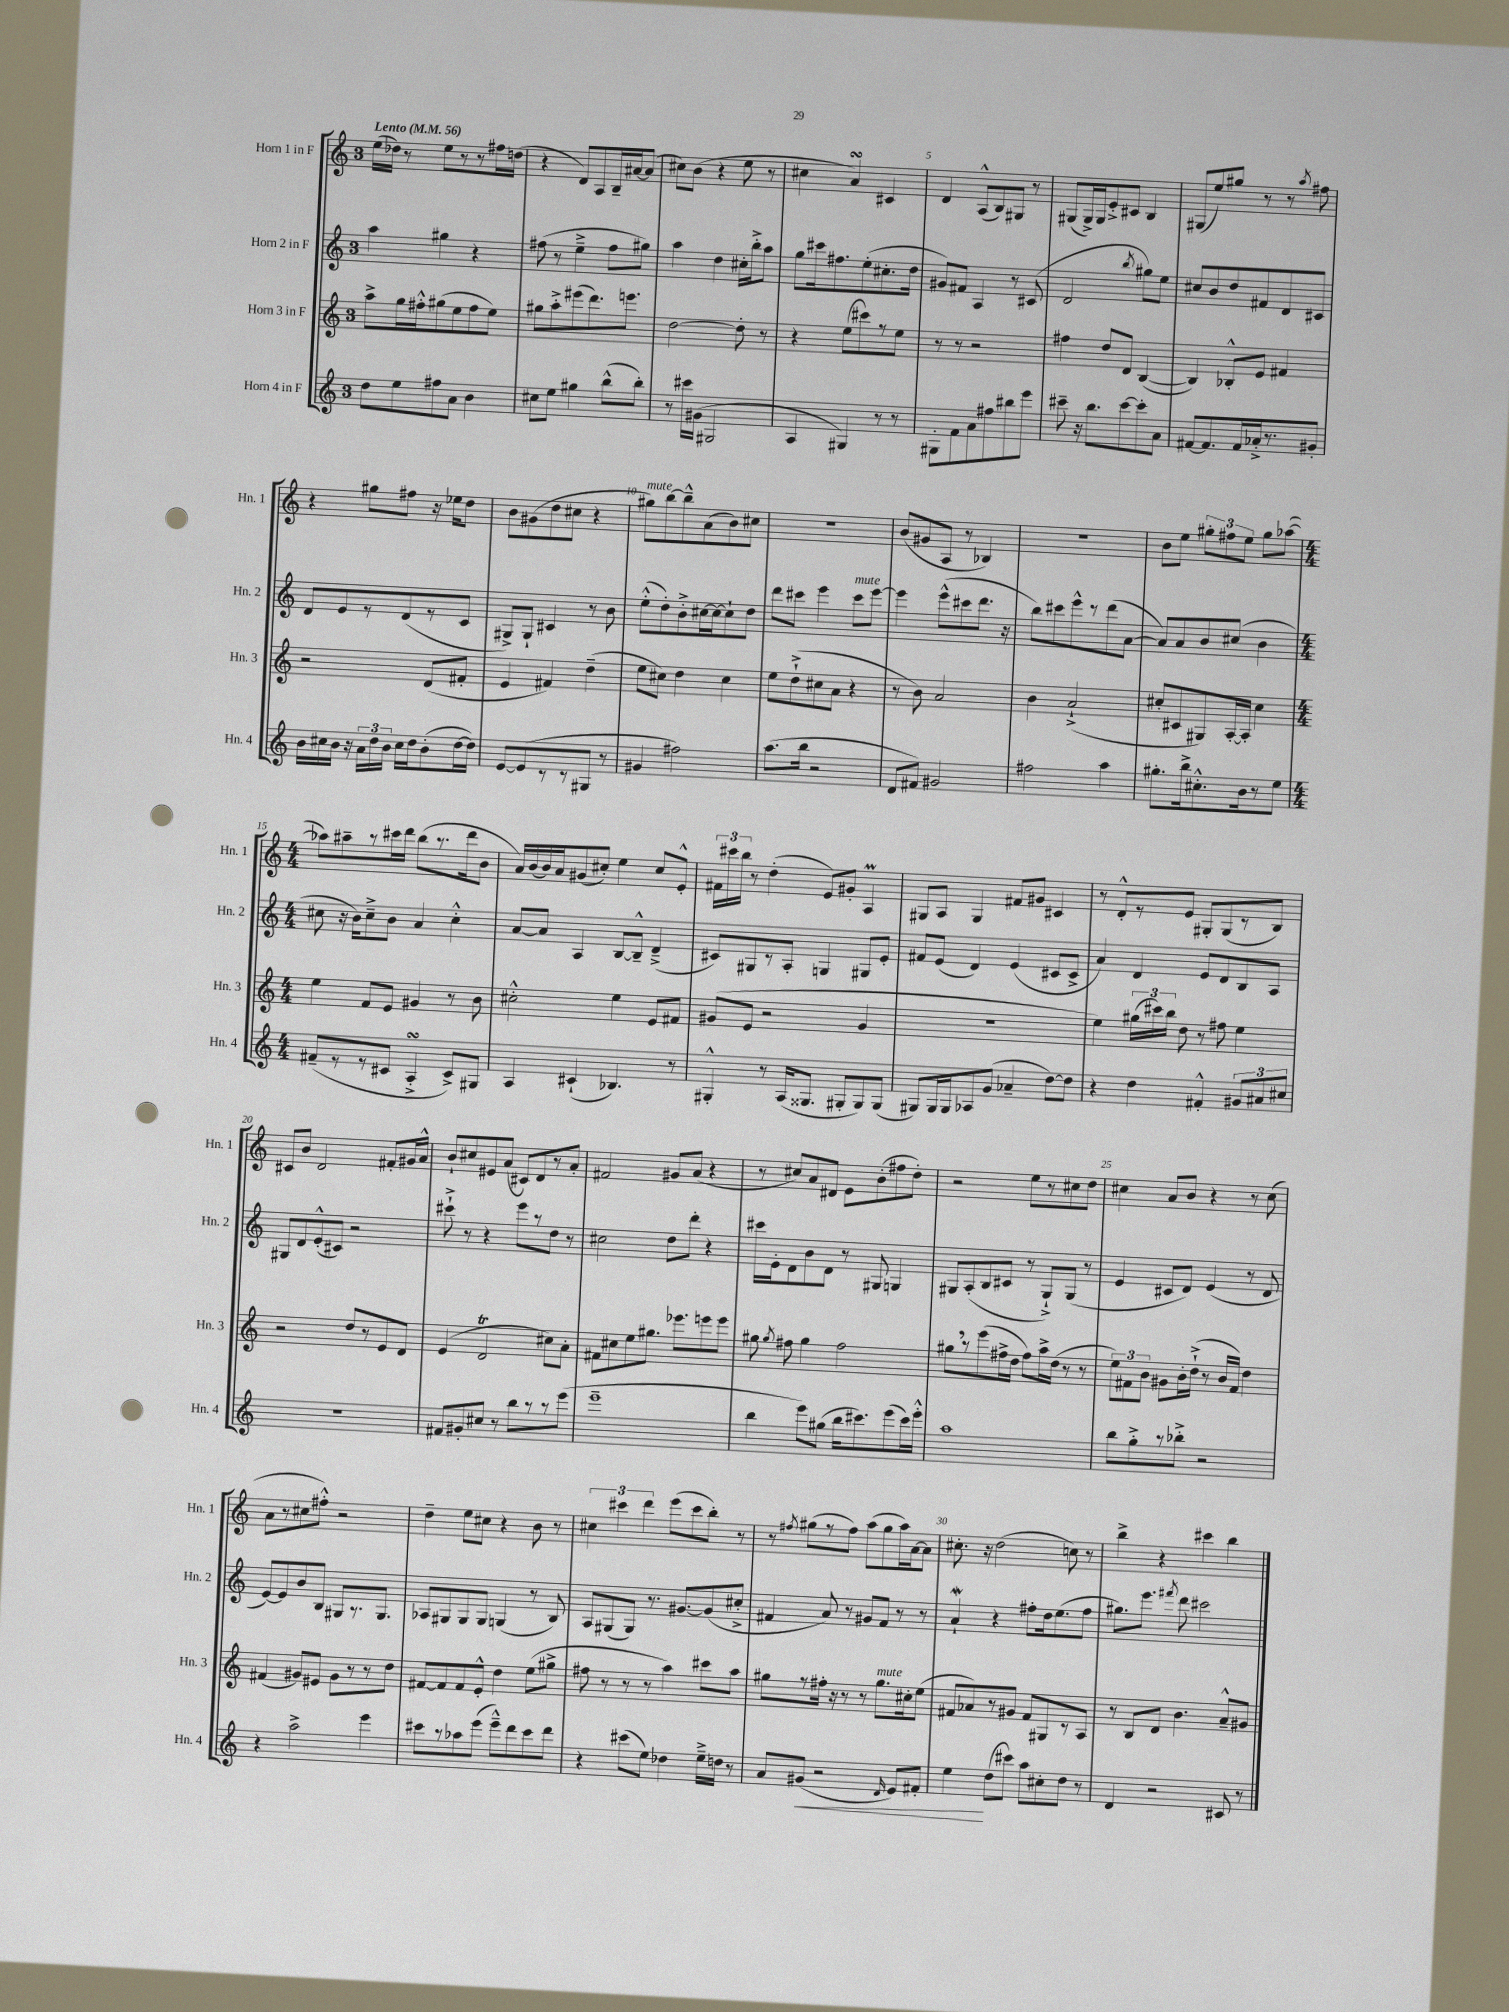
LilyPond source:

<<
\new StaffGroup <<
\new Staff = "s0" \with { instrumentName = "Horn 1 in F" shortInstrumentName = "Hn. 1" } {
    \clef treble \key c \major \once \override Staff.TimeSignature.style = #'single-digit \time 3/4 \tempo "Lento" 4 = 56
    \autoBeamOff e''16[( des''16]) r8 e''8[ r8 r8 fis''16 d''16]( |
    r4 d'8[) a8 b16-- ais'16~ ais'8]( |
    cis''8[) b'8]( r4 e''8 r8 |
    cis''4 a'4\turn) cis'4 |
    d'4 a8[-^( b8) gis8] r8 |
    gis8[( gis16->) gis16 e'8-.-> cis'8] b4 |
    gis8[( e''8) gis''8] r8 r8 \acciaccatura { a''8 } fis''8 |
    r4 gis''8[ fis''8] r16 ees''16[ d''8] |
    b'8[ gis'8( d''8 cis''8] r4 |
    gis''8[^\markup { \italic "mute" }) b''8~ b''8---^ a'8( b'8) cis''8] |
    R2. |
    b'8[( gis'8 a8] r8 bes4) |
    R2. |
    b'8[ e''8] \tuplet 3/2 { gis''8[-. fis''8 e''8] } gis''8[ aes''8]~( |
    \numericTimeSignature \time 4/4 aes''8[) ais''8-- r8 cis'''16 d'''16] b''8[( r8. d'''16 b'8] |
    a'16[) b'16( b'16) a'16 gis'8( cis''8]-.) e''4 cis''8[ e'8]-.-^ |
    \tuplet 3/2 { fis'16[ cis'''16 b''16] } r8 d''4-.( e'8[) gis'8]-. a4\prall |
    gis8[ a8] gis4 fis'8[ gis'8] cis'4 |
    r8 d'8[-.-^ r8 e'8] gis8[-. gis8( r8 b8]) |
    cis'8[ b'8] d'2 fis'8[-. gis'16 a'16]-^ |
    b'8[-! cis''8 eis'8 a'8]( cis'8[) d'8 r8 a'8]-. |
    fis'2 gis'8[ a'8]( r4 |
    r8 cis''8[) a'8 dis'8] e'8[ b'8-.( fis''8 d''8]-.) |
    r2 e''8[ r8 cis''8 d''8] |
    cis''4 a'8[ b'8] r4 r8 cis''8( |
    a'8[ r8 cis''8 fis''8]-.-^) r2 |
    d''4-- e''8[ cis''8] r4 b'8 r8 |
    \tuplet 3/2 { cis''4 cis'''4 d'''4 } e'''8[( cis'''8 b''8]-.) r8 |
    r8 \acciaccatura { fis''8 } gis''8[( r8 fis''8]) a''8[( gis''8 a''16) a'16~ a'8] |
    cis''8.-. r16 d''2( c''8) r8 |
    b''4-> r4 cis'''4 b''4 \bar "|." |
}
\new Staff = "s1" \with { instrumentName = "Horn 2 in F" shortInstrumentName = "Hn. 2" } {
    \clef treble \key c \major \once \override Staff.TimeSignature.style = #'single-digit \time 3/4
    \autoBeamOff a''4 gis''4 r4 |
    fis''8( r8 e''4---> fis''8[ gis''8]) |
    a''4 d''4 cis''16[-. b''16-.-> a''8] |
    g''8[ cis'''16 fis''8. e''8-.( cis''8.-. d''16] |
    gis'8[) fis'8] a4 r8 cis'8( |
    d'2 \acciaccatura { b''8 } gis''8[) e''8] |
    cis''8[ b'8 d''8 fis'8 d'8 cis'8] |
    d'8[ e'8 r8 d'8( r8 c'8] |
    gis8[->) gis8]-! cis'4 r8 b'8 |
    e''8[-.-^( d''8-.) b'8-.-> cis''16~ cis''16~ cis''8-! d''8] |
    d'''8[ cis'''8] e'''4 cis'''8[^\markup { \italic "mute" } e'''8]~ |
    e'''4 e'''8[-^( cis'''8 d'''8.] r16 |
    b''8[) cis'''8 e'''8-^ r8 d'''8( a'8]~ |
    a'8[) a'8 b'8 cis''8]( b'4 |
    \numericTimeSignature \time 4/4 cis''8 r16 b'16[) cis''8---> b'8] a'4 cis''4-.-^ |
    a'8[~ a'8] a4 b8[~ b8]---^ d'4--->( |
    cis'8[) gis8 r8 a8]-. g4 gis8[ e'8]-. |
    fis'8[ e'8]( d'4) e'4( cis'8[ cis'8]-> |
    a'4) d'4 e'8[ d'8 b8 a8] |
    gis8[ d'8 e'8-.-^( cis'8]) r2 |
    cis'''8-!-> r8 r4 e'''8[ r8 d''8] r8 |
    cis''2 d''8[ d'''8]-. r4 |
    cis'''16[ e'16-. d'8 b'8 d'8] r8 gis8 g4 |
    gis8[ a8-.( b8 cis'8] r8 gis8[-!->) gis8]( r8 |
    e'4 cis'8[ d'8]) e'4( r8 d'8 |
    e'8[~) e'8 b'8 b8] gis8[ r8. gis8.] |
    aes8[ gis8 gis8 gis8] g4( r8 b8) |
    a8[ gis8( gis8]) r8. gis'8.[~ gis'8( cis''8]-.-> |
    fis'4 a'8) r8 gis'8[ fis'8] r8 r8 |
    a'4-!\mordent r4 fis''8[-. d''16 e''8.( fis''8] |
    gis''8.[) e'''8.] \acciaccatura { fis'''8 } d'''8 cis'''2 \bar "|." |
}
\new Staff = "s2" \with { instrumentName = "Horn 3 in F" shortInstrumentName = "Hn. 3" } {
    \clef treble \key c \major \once \override Staff.TimeSignature.style = #'single-digit \time 3/4
    \autoBeamOff a''8[-> g''16 fis''16-.-^ gis''8( e''8 fis''8 e''8]) |
    gis''8[ a''8-.-> eis'''8( d'''8.) e'''8.] |
    d''2~ d''8-. r8 |
    r4 e''8[( cis'''8) r8 e''8] |
    r8 r8 r2 |
    fis''4 d''8[ d'8] b4~( |
    b4) bes8[-.-^ e'8] fis'4 |
    r2 d'8[( fis'8]-. |
    e'4 fis'4) d''4--( |
    e''8[ cis''8]) d''4 cis''4 |
    e''8[ d''8-!->( cis''8 a'8] r4 |
    r8 b'8) a'2 |
    b'4 a'2-!->( |
    cis''8[-. cis'8 gis8) a16~-. a16]-. cis''4 |
    \numericTimeSignature \time 4/4 e''4 f'8[ e'8] gis'4 r8 b'8 |
    cis''2-.-^ e''4 e'8[ fis'8] |
    gis'8[( e'8] r2 gis'4 |
    r1 |
    e''4) \tuplet 3/2 { gis''16[( cis'''16) b''16] } d''8 r8 fis''8 e''4 |
    r2 d''8[ r8 e'8 d'8] |
    e'4( d'2\trill cis''8[) a'8]-. |
    fis'8[ cis''8 e''8 gis''8.] ees'''8.[ e'''8 e'''8] |
    gis''8 \acciaccatura { gis''8 } fis''8 gis''4 fis''2 |
    gis''8[ \breathe r8 e'''8( fis''16-> d''16] fis''8[) a''16-> d''16]( r8 r8 |
    \tuplet 3/2 { e''8[) fis'8 b'8] } gis'8[ b'16-. d''16]-!->( r8 b'16[ fis'16]) d''4 |
    fis'4( gis'8[) eis'8] gis'8[ r8 r8 d''8] |
    fis'8[~ fis'8 fis'8 e'8]-.-^ d''4 e''8[( gis''8]-> |
    fis''8 r8 r8 r8 a''4) cis'''8[ a''8] |
    gis''8[ r8 fis''16]-. r16 r8 r8 gis''8.[^\markup { \italic "mute" } cis''16-. e''8]( |
    fis'8[ aes'8) r8 gis'8] fis'8[ gis8 r8 a8] |
    r8 b8[ d'8] b'4. a'8[---^ gis'8] \bar "|." |
}
\new Staff = "s3" \with { instrumentName = "Horn 4 in F" shortInstrumentName = "Hn. 4" } {
    \clef treble \key c \major \once \override Staff.TimeSignature.style = #'single-digit \time 3/4
    \autoBeamOff d''8[ e''8 fis''8 a'8] b'4 |
    cis''8[ e''8] gis''4 b''8[-^( b''8]-.) |
    r8 cis'''16[ gis'16]( gis2 |
    a4 gis4) r8 r8 |
    gis8[-. f'8 a'8 fis''8 bis''8 e'''8] |
    cis'''8-- r16 b''8.[ cis'''8~ cis'''8-. a'8] |
    fis'8[~ fis'8. fis'16 aes'16-.-> r8. gis'8]-. |
    b'16[ cis''16 b'16] r16 \tuplet 3/2 { a'16[ d''16 b'16] } cis''16[ d''16 b'8-.( d''16~ d''16]) |
    e'8[~ e'8( r8 r8 gis8] r8 |
    gis'4 fis''2) |
    a''8.[( b''16] r2 |
    d'8[ fis'8]) gis'2 |
    fis''2 a''4 |
    gis''8.[-. b''16-> cis''8.-.-^ b'16 r8 e''8] |
    \numericTimeSignature \time 4/4 fis'8[--( r8 r8 cis'8] a4-.->\turn cis'8[->) gis8] |
    a4 cis'4-!( bes4.) r8 |
    gis4-.-^ r8 a16[( gisis8.] gis8[-. gis8) gis8]( |
    gis8[) gis16 gis16 aes8 g'8]( aes'4-- d''8[~) d''8] |
    r4 d''4 fis'4-.-^ \tuplet 3/2 { gis'8[ ais'8 cis''8] } |
    R1 |
    fis'8[ gis'8-. cis''8] r8 b''8[ r8 r8 e'''8]( |
    e'''1-- |
    b''4 e'''8[) gis''8]( b''16[ cis'''8.) e'''8( cis'''16) e'''16]-.-^ |
    a''1 |
    b''8[ g''8-.-> r8 bes''8]-.-> r2 |
    r4 a''2-> e'''4 |
    cis'''8[ r8 aes''8 e'''8]( e'''8[---^) d'''8 cis'''8 d'''8] |
    r4 cis'''8[( e''8]) des''4 e''16[---> d''16] r8 |
    a'8[ gis'8]\<( r2 \grace { d'16 } e'8[) fis'8]-. |
    e''4\! d''8[( cis'''8]) a''8[ cis''8-. d''8] r8 |
    d'4 r2 cis'8 r8 \bar "|." |
}
>>
>>
\layout { \context { \Score \override BarNumber.break-visibility = ##(#f #t #t) barNumberVisibility = #(every-nth-bar-number-visible 5) } }
